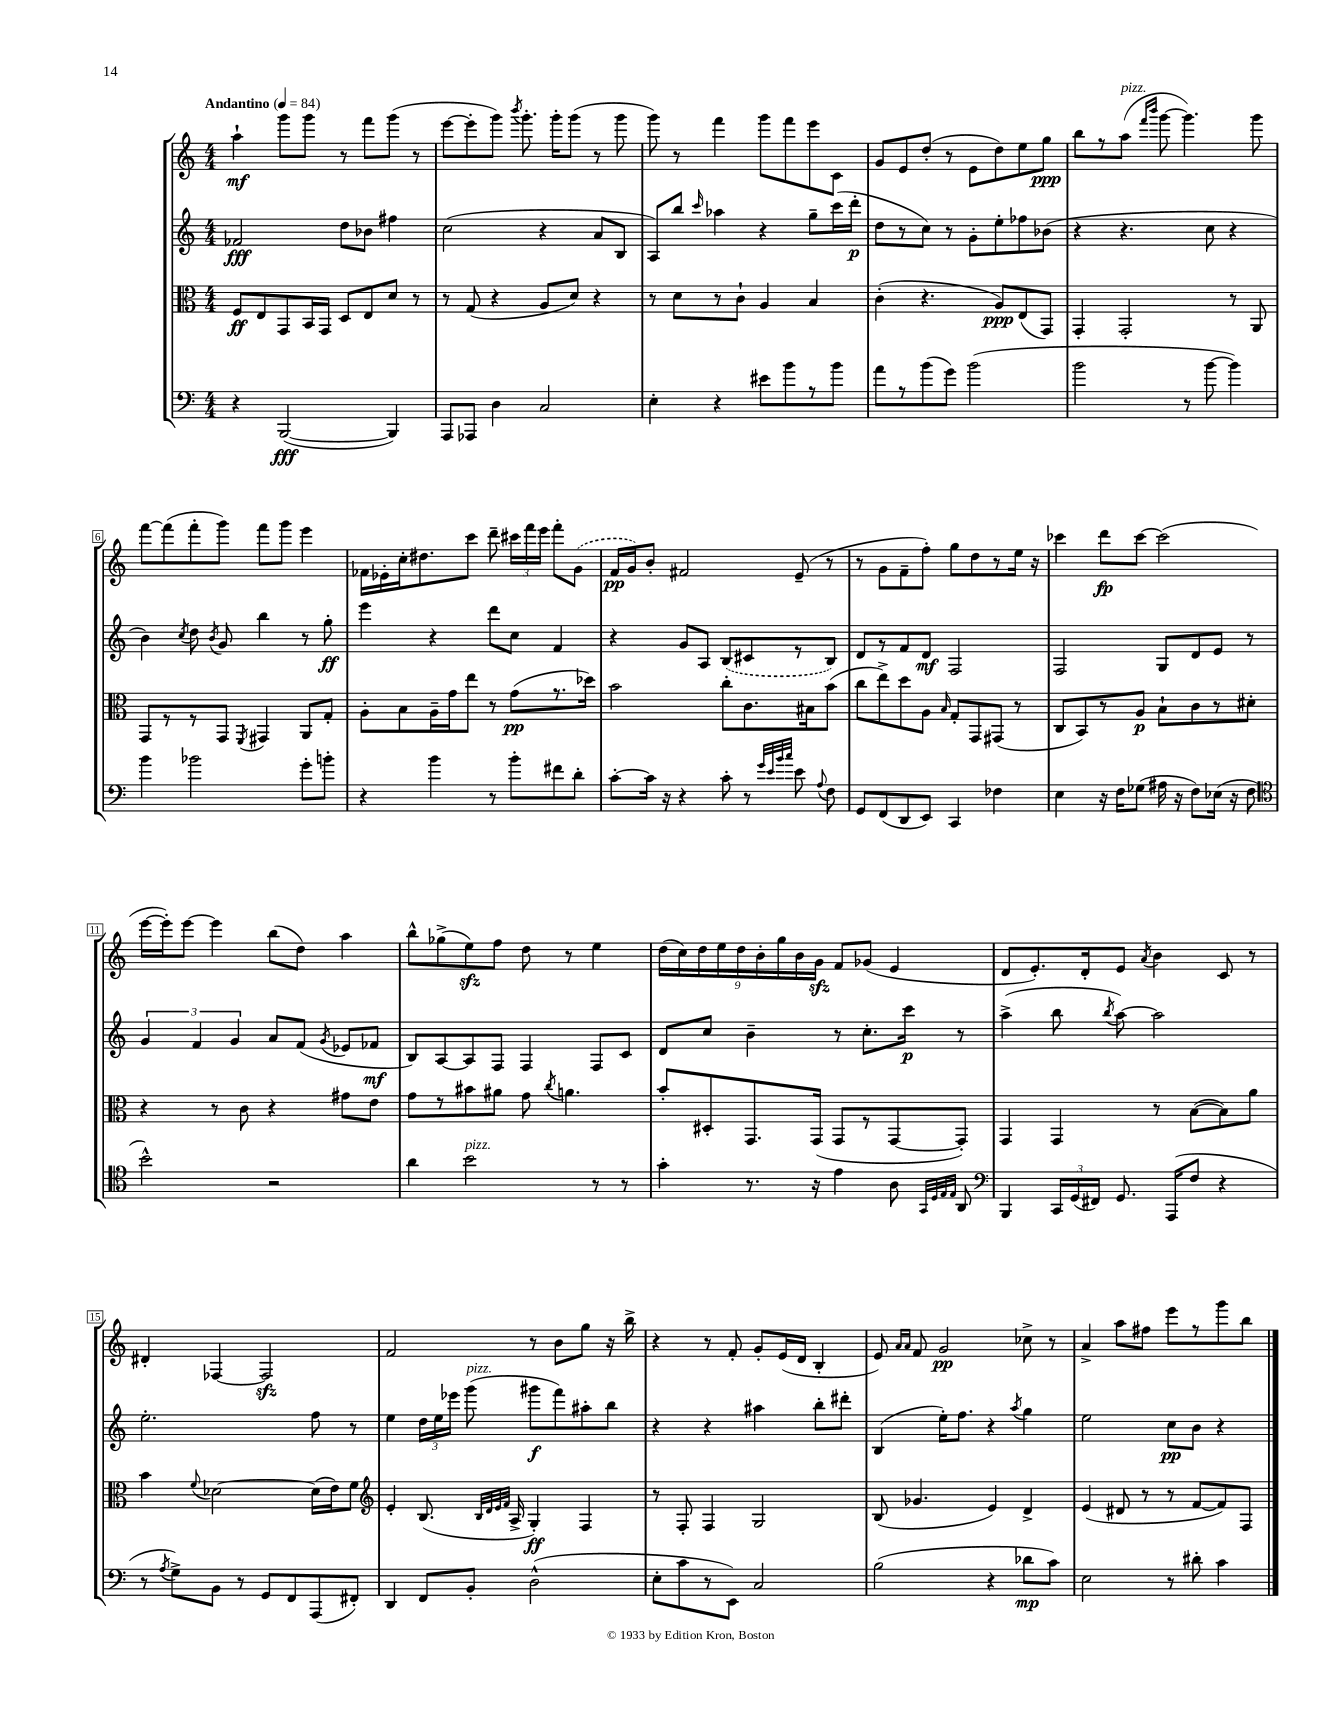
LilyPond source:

<<
\new StaffGroup <<
\new Staff = "s0" {
    \clef treble \key c \major \numericTimeSignature \time 4/4 \tempo "Andantino" 4 = 84
    \autoBeamOff a''4-!\mf g'''8[ g'''8] r8 f'''8[ g'''8]( r8 |
    e'''8[~ e'''8-. g'''8]) \acciaccatura { b'''8 } g'''8.-. g'''16[-. g'''8]( r8 g'''8 |
    g'''8) r8 f'''4 g'''8[ f'''8 e'''8 c'8] |
    g'8[ e'8 d''8]-.( r8 e'8[ d''8) e''8 g''8]\ppp |
    b''8[ r8 a''8]^\markup { \italic "pizz." }( \grace { f'''16[ b'''16] } g'''8~ g'''4.) g'''8 |
    f'''8[~ f'''8( f'''8-. g'''8]) f'''8[ g'''8] e'''4 |
    fes'16[ ees'16-. c''16-. dis''8. c'''8] d'''8-- \tuplet 3/2 { cis'''16[ f'''16 e'''16] } f'''8[-. \once \slurDashed g'8]( |
    f'16[\pp g'16) b'8]-. fis'2 e'8--( r8 |
    r8 g'8[ f'8-- f''8]-.) g''8[ d''8 r8 e''16] r16 |
    ces'''4 d'''8[\fp ces'''8]~ ces'''2( |
    e'''16[~ e'''16-.) e'''8]~ e'''4 b''8[( d''8]) a''4 |
    b''8[-^ ges''8->( e''8\sfz) f''8] d''8 r8 e''4 |
    \tuplet 9/8 { d''16[( c''16) d''16 e''16 d''16 b'16-. g''16 b'16 g'16]\sfz } f'8[ ges'8]( e'4 |
    d'8[ e'8.-.) d'16-. e'8] \acciaccatura { a'8 } b'4 c'8 r8 |
    dis'4-. fes4~ fes2\sfz |
    f'2 r8 b'8[ g''8] r16 b''16-> |
    r4 r8 f'8-. g'8[-. e'16( d'16] b4-. |
    e'8) \grace { a'16[ a'16] } f'8 g'2\pp ces''8-> r8 |
    a'4-> a''8[ fis''8] e'''8[ r8 g'''8 b''8] \bar "|." |
}
\new Staff = "s1" {
    \clef treble \key c \major \numericTimeSignature \time 4/4
    \autoBeamOff fes'2\fff d''8[ bes'8] fis''4 |
    c''2( r4 a'8[ b8] |
    a8[) b''8] \grace { c'''16 } aes''4 r4 g''8[-- c'''16( d'''16]-.\p |
    d''8[ r8 c''8]) r8 g'8[-. e''8-. fes''8 bes'8]( |
    r4 r4. c''8 r4 |
    b'4) \acciaccatura { c''8 } d''8 \acciaccatura { b'8 } g'8 b''4 r8 g''8-.\ff |
    e'''4 r4 d'''8[ c''8] f'4 |
    r4 g'8[ a8] \once \slurDashed b8[( cis'8 r8 b8]) |
    d'8[ r8 f'8 d'8]\mf f2 |
    f2 g8[ d'8 e'8] r8 |
    \tuplet 3/2 { g'4 f'4 g'4 } a'8[ f'8]( \acciaccatura { g'8 } ees'8[ fes'8]\mf |
    b8[) a8~ a8 f8] f4 f8[ c'8] |
    d'8[ c''8] b'4-- r8 c''8.[-. c'''16]\p r8 |
    a''4->( b''8 \acciaccatura { b''8 } a''8~) a''2 |
    e''2.-. f''8 r8 |
    e''4 \tuplet 3/2 { d''16[ e''16 ees'''16] } g'''8^\markup { \italic "pizz." }( gis'''8[\f f'''8) ais''8-. b''8] |
    r4 r4 ais''4 b''8[-. dis'''8]-. |
    b4( e''16[-.) f''8.] r4 \acciaccatura { a''8 } g''4 |
    e''2 c''8[\pp b'8] r4 \bar "|." |
}
\new Staff = "s2" {
    \clef alto \key c \major \numericTimeSignature \time 4/4
    \autoBeamOff f8[\ff e8 g,8 b,16 g,16] d8[ e8 d'8] r8 |
    r8 g8( r4 a8[ d'8]) r4 |
    r8 d'8[ r8 c'8]-! a4 b4 |
    c'4-.( r4. a8[\ppp) e8( g,8]) |
    g,4-. g,2-. r8 a,8 |
    g,8[ r8 r8 g,8] \acciaccatura { f,8 } gis,4 a,8[ g8]-. |
    a8[-. b8 a16-- g'16 e''8] r8 g'8[\pp( r8. des''16]) |
    b'2 c''8[-. c'8. bis16 b'8]( |
    c''8[ e''8->) d''8 a8] \grace { b16 } g8[-. g,8 gis,8]( r8 |
    c8[ b,8) r8 a8]\p b8[-! c'8 r8 dis'8]-. |
    r4 r8 c'8 r4 gis'8[ e'8] |
    g'8[ r8 bis'8 ais'8] g'8 \acciaccatura { c''8 } a'4. |
    b'8[-. dis8-. g,8. g,16]( g,8[ r8 g,8~ g,8]-.) |
    g,4 g,4 r8 b8[~( b8) a'8] |
    b'4 \appoggiatura { f'8 } des'2~ des'16[( e'16) f'8] |
    \clef treble e'4-. b8.( \grace { b32[ d'32 e'32 f'32] } a16-> g4-.\ff) f4 |
    r8 f8-. f4 g2 |
    b8( ges'4. e'4) d'4-> |
    e'4( dis'8 r8 r8 f'8[~ f'8) f8] \bar "|." |
}
\new Staff = "s3" {
    \clef bass \key c \major \numericTimeSignature \time 4/4
    \autoBeamOff r4 b,,2~\fff( b,,4) |
    a,,8[ aes,,8] d4 c2 |
    e4-. r4 eis'8[ b'8 r8 b'8] |
    a'8[ r8 b'8( g'8]) b'2( |
    b'2 r8 b'8~ b'4) |
    b'4 bes'2 g'8[-. b'8]-. |
    r4 b'4 r8 b'8[-. fis'8 d'8]-. |
    c'8[~-. c'16] r16 r4 c'8-. r8 \grace { g'32[ e'32 b'32 c''32] } e'8 \appoggiatura { a8 } f8 |
    g,8[ f,8( d,8 e,8]) c,4 fes4 |
    e4 r16 f16[ ges8]( ais16 r16 f8[) ees16]( r16 f8 |
    \clef tenor b'2-^) r2 |
    a'4 b'2^\markup { \italic "pizz." } r8 r8 |
    g'4-. r8. r16 e'4 a8 \grace { g,32[ d32 e32 e32] } a,8 |
    \clef bass b,,4 \tuplet 3/2 { c,16[ g,16( fis,16]) } g,8. a,,16[( f8] r4 |
    r8 \acciaccatura { a8 } g8[->) b,8] r8 g,8[ f,8 a,,8( fis,8]-.) |
    d,4 f,8[ b,8]-. d2-^( |
    e8[-. c'8 r8 e,8]) c2 |
    b2( r4 des'8[\mp c'8]) |
    e2 r8 dis'8-. c'4 \bar "|." |
}
>>
>>
\layout { \context { \Score \override BarNumber.stencil = #(make-stencil-boxer 0.1 0.3 ly:text-interface::print) } }
